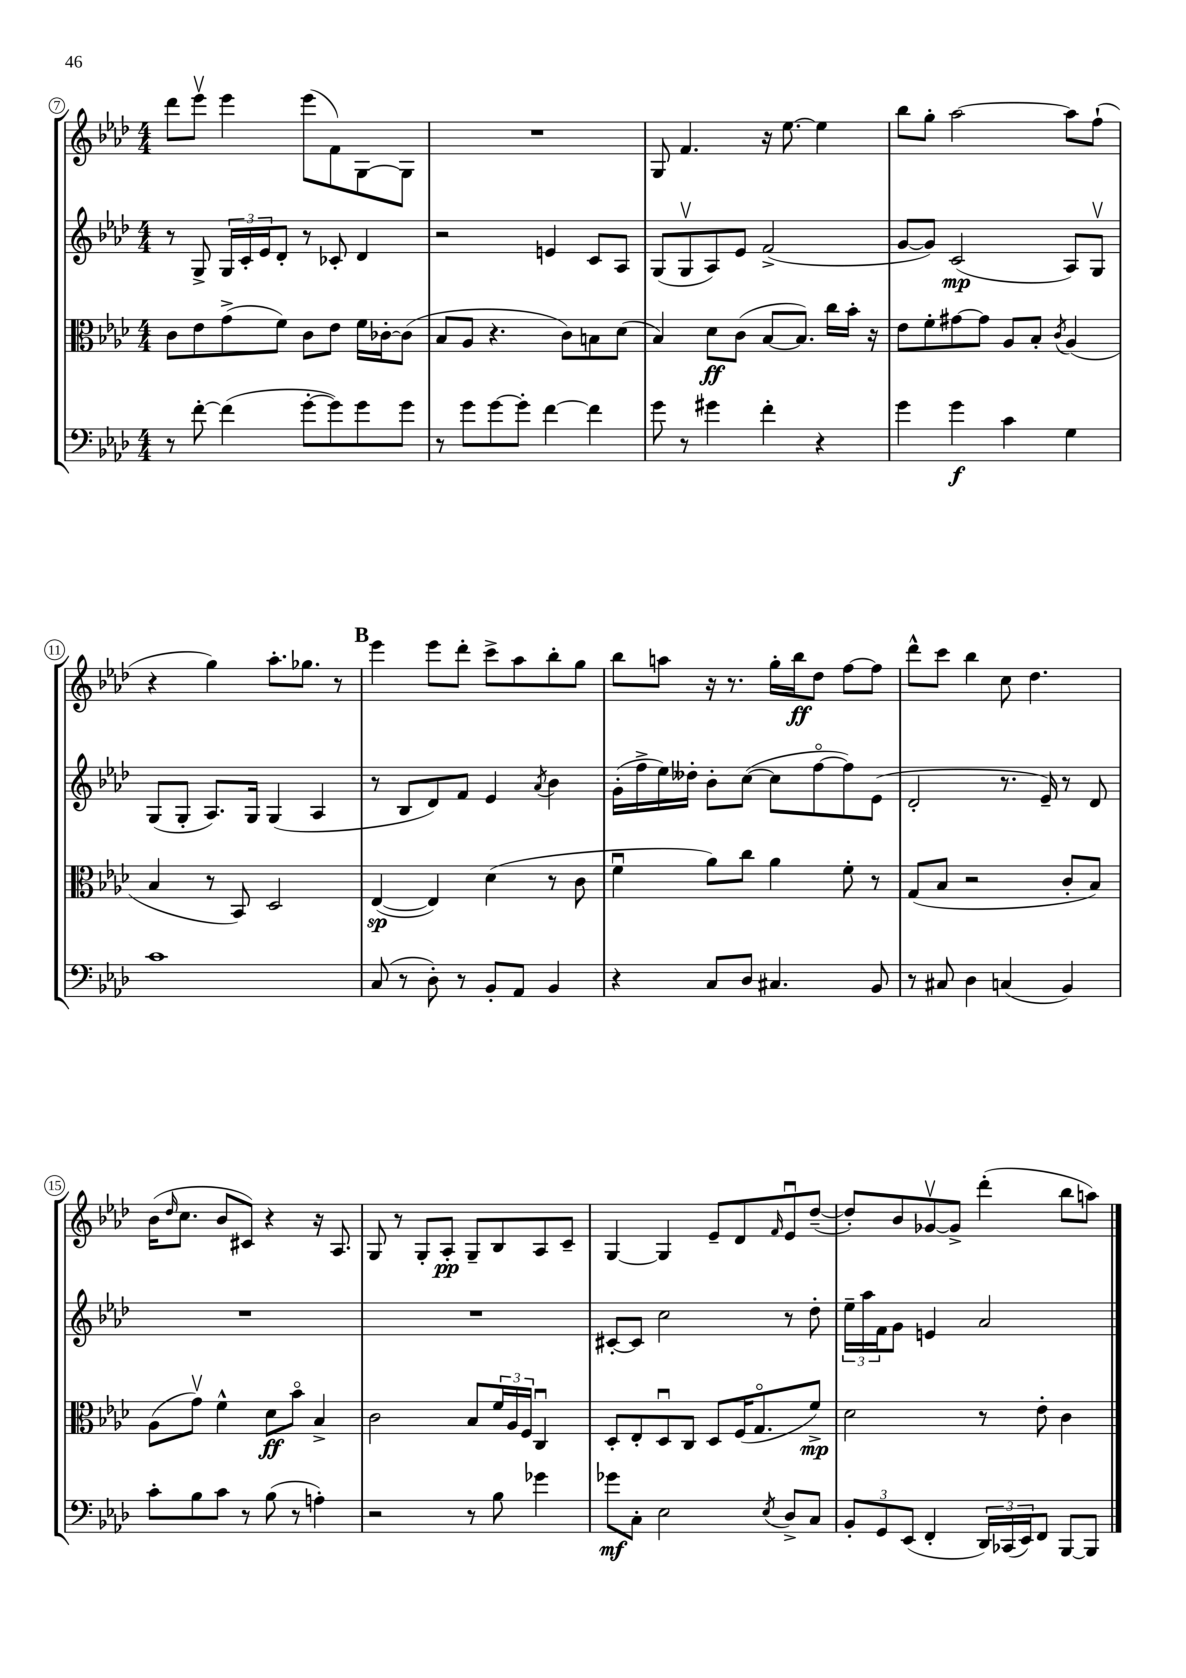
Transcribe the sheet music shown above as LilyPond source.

<<
\new StaffGroup <<
\new Staff = "s0" {
    \clef treble \key aes \major \numericTimeSignature \time 4/4
    des'''8 ees'''8\upbow ees'''4 ees'''8( f'8) g8~ g8 |
    R1 |
    g8 f'4. r16 ees''8.~ ees''4 |
    bes''8 g''8-. aes''2~ aes''8 f''8-!( |
    r4 g''4) aes''8.-. ges''8. r8 |
    \mark \markup { \bold "B" } ees'''4 ees'''8 des'''8-. c'''8-> aes''8 bes''8-. g''8 |
    bes''8 a''8 r16 r8. g''16-. bes''16\ff des''8 f''8~ f''8 |
    des'''8-^ c'''8 bes''4 c''8 des''4. |
    bes'16( \grace { des''16 } c''8. bes'8 cis'8) r4 r16 aes8. |
    g8 r8 g8-. aes8-.\pp g8-- bes8 aes8 c'8-- |
    g4~ g4 ees'8-- des'8 \grace { f'16 } ees'8\downbow des''8~--( |
    des''8-.) bes'8 ges'8~\upbow ges'8-> des'''4-.( bes''8 a''8) \bar "|." |
}
\new Staff = "s1" {
    \clef treble \key aes \major \numericTimeSignature \time 4/4
    r8 g8-> \tuplet 3/2 { g16 c'16-. ees'16 } des'8-. r8 ces'8-. des'4 |
    r2 e'4 c'8 aes8 |
    g8( g8\upbow aes8) ees'8 f'2->( |
    g'8~ g'8) c'2\mp( aes8) g8\upbow |
    g8( g8-. aes8.) g16 g4( aes4 |
    \mark \markup { \bold "B" } r8 bes8 des'8) f'8 ees'4 \acciaccatura { aes'8 } bes'4 |
    g'16-.( f''16-> ees''16) deses''16-. bes'8-. c''8~( c''8 f''8~\flageolet f''8) ees'8( |
    des'2-. r8. ees'16--) r8 des'8 |
    R1 |
    R1 |
    cis'8~-. cis'8 c''2 r8 des''8-. |
    \tuplet 3/2 { ees''16-- aes''16 f'16 } g'8 e'4 aes'2 \bar "|." |
}
\new Staff = "s2" {
    \clef alto \key aes \major \numericTimeSignature \time 4/4
    c'8 ees'8 g'8->( f'8) c'8 ees'8 f'16 ces'16~-. ces'8( |
    bes8 aes8 r4. c'8) b8 des'8( |
    bes4) des'8\ff c'8( bes8~ bes8.) c''16 bes'16-. r16 |
    ees'8 f'8-. gis'8~ gis'8 aes8 bes8-. \acciaccatura { c'8 } aes4( |
    bes4 r8 bes,8) des2 |
    \mark \markup { \bold "B" } ees4~\sp( ees4) des'4( r8 c'8 |
    f'4\downbow aes'8) c''8 aes'4 f'8-. r8 |
    g8( bes8 r2 c'8-. bes8) |
    aes8( g'8\upbow) f'4-^ des'8\ff bes'8\flageolet bes4-> |
    c'2 bes8 \tuplet 3/2 { f'16 aes16 f16 } c4\downbow |
    des8-. ees8-. des8\downbow c8 des8 f16( g8.\flageolet f'8->\mp) |
    des'2 r8 ees'8-. c'4 \bar "|." |
}
\new Staff = "s3" {
    \clef bass \key aes \major \numericTimeSignature \time 4/4
    r8 f'8~-. f'4( g'8~-. g'8) g'8 g'8 |
    r8 g'8 g'8~ g'8-. f'4~ f'4 |
    g'8 r8 gis'4 f'4-. r4 |
    g'4 g'4\f c'4 g4 |
    c'1 |
    \mark \markup { \bold "B" } c8( r8 des8-.) r8 bes,8-. aes,8 bes,4 |
    r4 c8 des8 cis4. bes,8 |
    r8 cis8 des4 c4( bes,4) |
    c'8-. bes8 c'8 r8 bes8( r8 a4-.) |
    r2 r8 bes8 ges'4 |
    ges'8\mf c8-. ees2 \acciaccatura { ees8 } des8-> c8 |
    \tuplet 3/2 { bes,8-. g,8 ees,8( } f,4-. \tuplet 3/2 { des,16) ces,16( ees,16) } f,8 bes,,8~ bes,,8 \bar "|." |
}
>>
>>
\layout { \context { \Score currentBarNumber = #7 \override BarNumber.stencil = #(make-stencil-circler 0.1 0.3 ly:text-interface::print) } }
